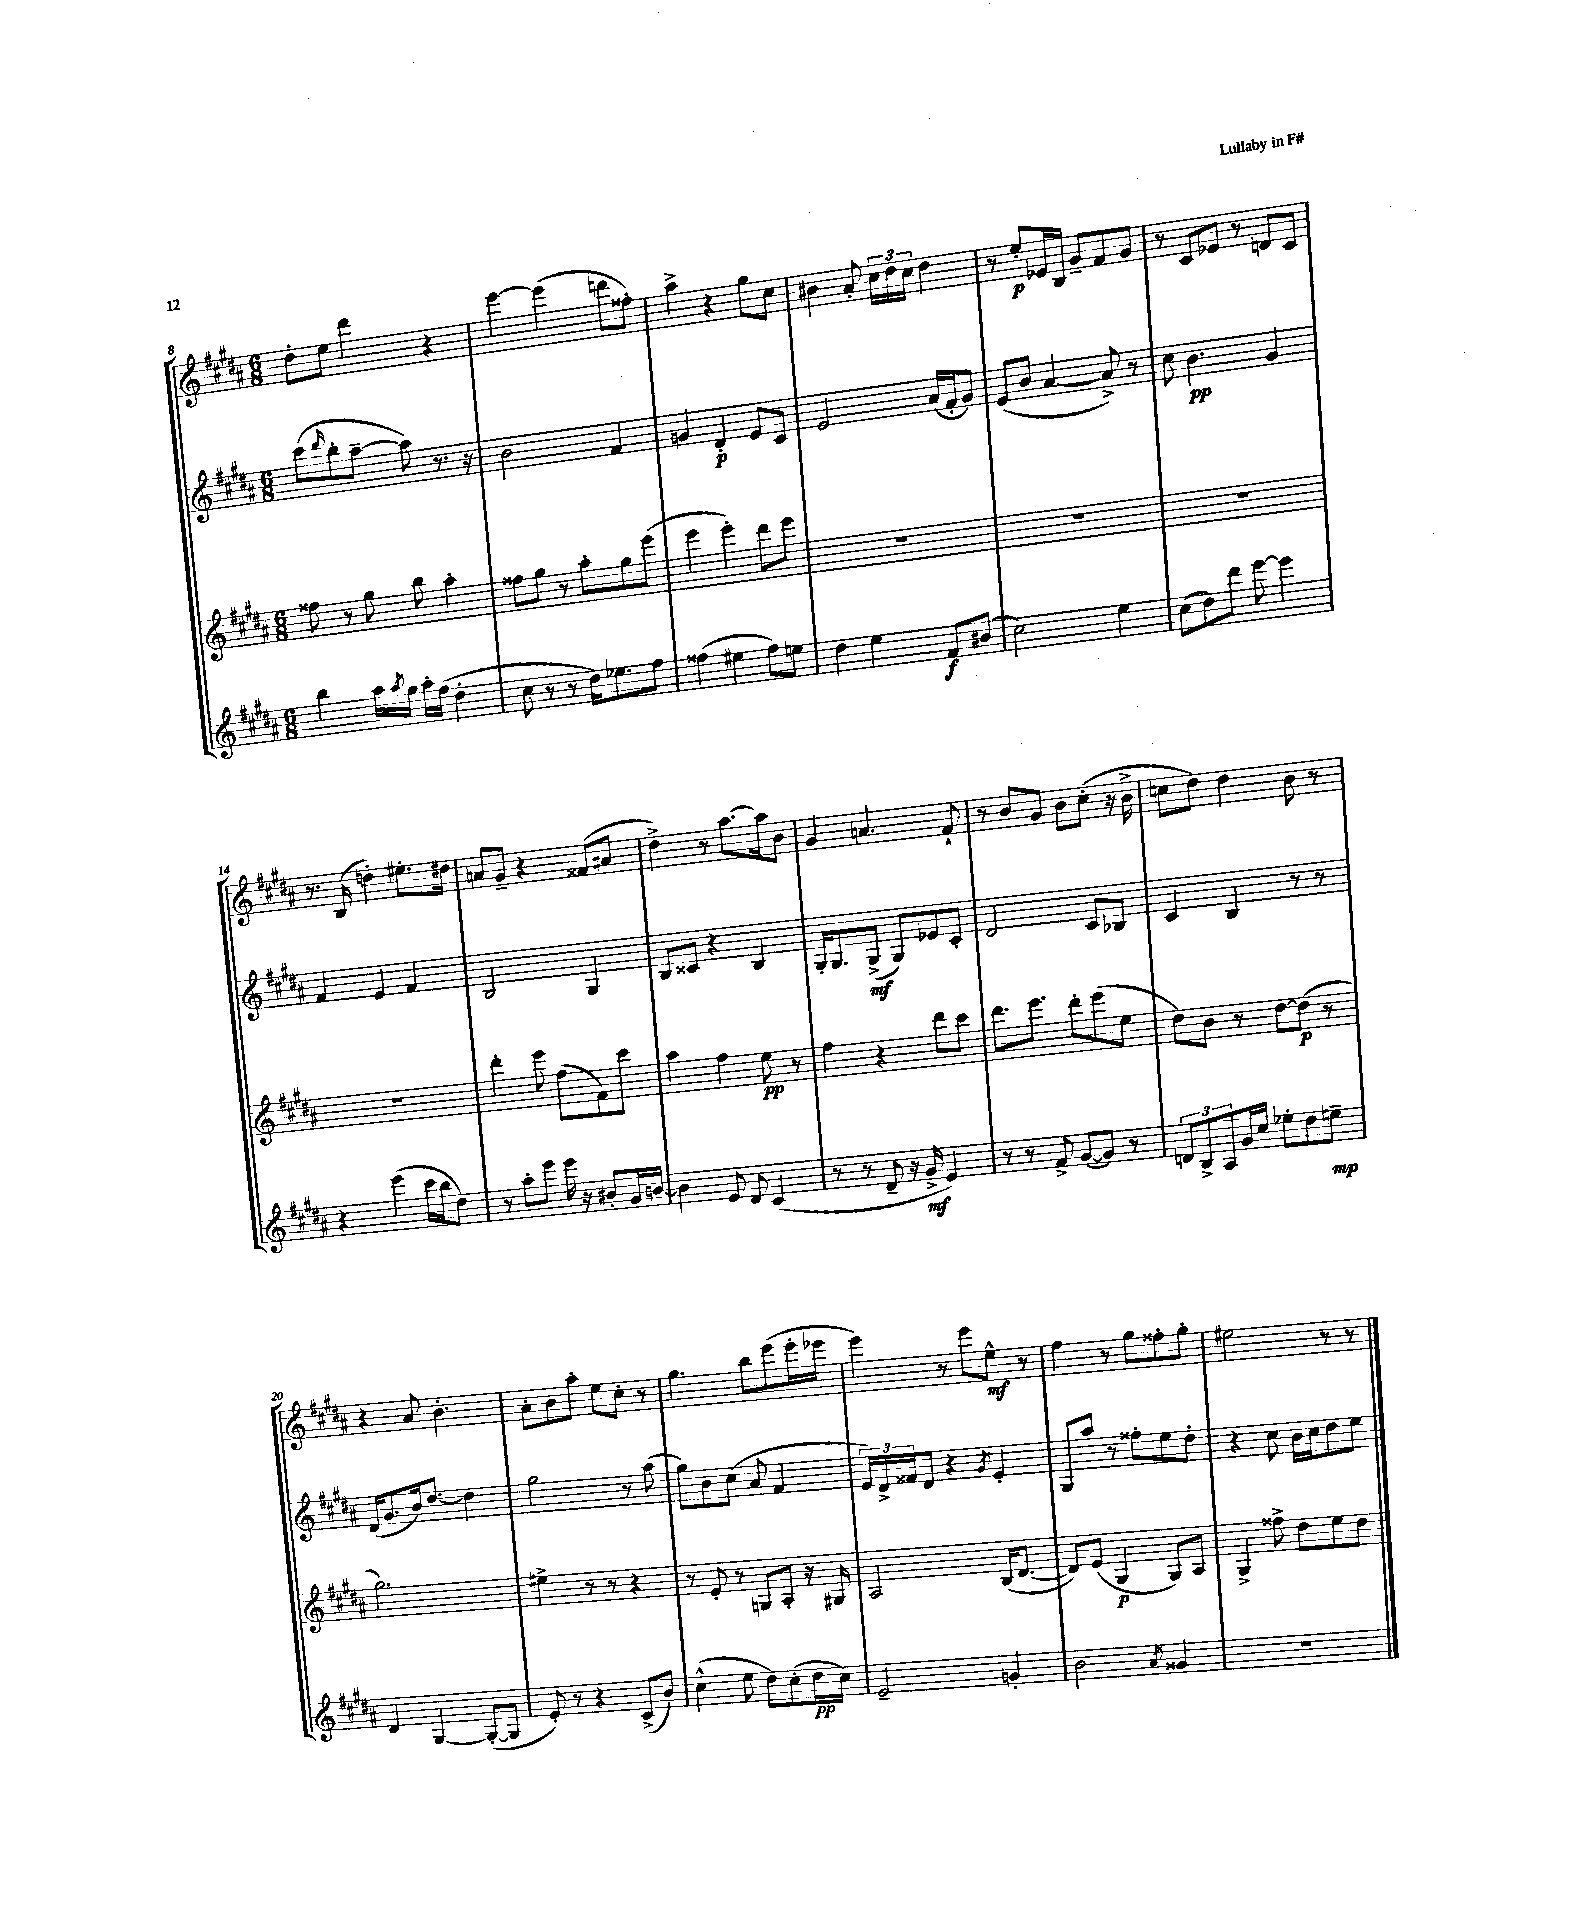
<<
\new StaffGroup <<
\new Staff = "s0" {
    \clef treble \key b \major \numericTimeSignature \time 6/8
    dis''8-. e''8 dis'''4 r4 |
    e'''4~ e'''4( d'''8 fisis''8-.) |
    ais''4-> r4 gis''8 cis''8 |
    bis'4 ais'8-. \tuplet 3/2 { cis''16 dis''16 cis''16 } dis''4 |
    r8 e''8-.\p ees'16 b16 gis'8-- fis'8 gis'8 |
    r8 cis'8 ees'8 r8 d'8 cis'8 |
    r8. b16( d''4-.) eis''8.-. dis''16 |
    a'8 gis'8-- r4 fisis'8( ais'8 |
    dis''4->) r8 ais''8.~ ais''16 b'8 |
    gis'4 a'4. fis'8-! |
    r8 b'8 gis'8 b'8 cis''8-.( r16 b'16-> |
    c''8 dis''8) dis''4 b'8 r8 |
    r4 ais'8 b'4.-. |
    ais'8-. b'8 ais''8-. e''8 cis''8-. r8 |
    gis''4. b''8 e'''8( e'''16-. ees'''16 |
    e'''4) r8 e'''8 e''8-^\mf r8 |
    fis''4 r8 gis''8 fisis''8-. gis''8-. |
    eis''2 r8 r8 \bar "|." |
}
\new Staff = "s1" {
    \clef treble \key b \major \numericTimeSignature \time 6/8
    cis'''8( \grace { dis'''16 } b''8-. ais''8~-- ais''8) r8. r16 |
    b'2 fis'4 |
    g'4 dis'4-.\p e'8 cis'8 |
    e'2 ais'16( fis'16-. gis'8) |
    e'8( b'8 ais'4~ ais'8->) r8 |
    cis''8 b'4.\pp gis'4 |
    fis'4 e'4 fis'4 |
    b2 gis4 |
    b8 cisis'8 r4 b4 |
    gis16-. gis8. gis8->\mf( gis8) ees'8 cis'8-. |
    dis'2 cis'8 bes8 |
    cis'4 b4 r8 r8 |
    dis'16( gis'8. b'16) dis''8.~ dis''4 |
    gis''2 r8 ais''8( |
    gis''8) b'8 cis''8( ais'8 fis'4 |
    \tuplet 3/2 { e'16) dis'16-> fisis'16 } dis'8 r4 \acciaccatura { gis'8 } e'4-. |
    gis8 ais''8 r8 fisis''8-. e''8 dis''8-. |
    r4 cis''8 b'16 cis''16 dis''8 e''8 \bar "|." |
}
\new Staff = "s2" {
    \clef treble \key b \major \numericTimeSignature \time 6/8
    fisis''8 r8 gis''8 b''8 ais''4-. |
    fisis''8 gis''8 r8 ais''8-. gis''8 e'''8( |
    e'''4 e'''4-.) dis'''8 e'''8 |
    R2. |
    R2. |
    R2. |
    R2. |
    dis'''4-. e'''8 fis''8( fis'8) cis'''8 |
    ais''4 fis''4 e''8\pp r8 |
    fis''4 r4 dis'''8 cis'''8 |
    dis'''8. e'''8. dis'''8-. e'''8( e''8 |
    dis''8) b'8 r8 dis''8~ dis''8\p( r8 |
    gis''2.) |
    eis''4-> r8 r8 r4 |
    r8 e'8-. r8 g8 ais8-. r16 gis16 |
    ais2 b16( dis'8.~ |
    dis'8) e'8( gis4\p gis8) ais8 |
    gis4-> fisis''8-> dis''8 e''8 dis''8 \bar "|." |
}
\new Staff = "s3" {
    \clef treble \key b \major \numericTimeSignature \time 6/8
    b''4 ais''16 \acciaccatura { ais''8 } gis''16 ais''16-. fis''16( dis''4-. |
    cis''8 r8 r8 dis''16) ees''8. fis''8 |
    fisis''4( eis''4 fisis''8) e''8 |
    dis''4 e''4 fis'8\f bis'8( |
    cis''2) e''4 |
    cis''8( dis''8) dis'''8 e'''8~ e'''4 |
    r4 e'''4( cis'''16 b''16 dis''8) |
    r8 ais''8-. e'''8 e'''16 r16 bis'8-. gis'16 b'16~ |
    b'4 e'8 dis'8 cis'4( |
    r8 r8 dis'8-- r16 gis'16->\mf e'4) |
    r8 r8 fis'8-> gis'8~( gis'8) r8 |
    \tuplet 3/2 { d'8 b8-> ais8 } gis'16 cis''16 ees''8-. dis''8 e''8--\mp |
    dis'4 gis4~ gis8~-.( gis8 |
    e'8-.) r8 r4 cis'8->( b'8) |
    cis''4-^( e''8 dis''8) cis''8-.( dis''16\pp cis''16) |
    e'2-- g'4-. |
    b'2 \acciaccatura { ais'8 } gisis'4 |
    R2. \bar "|." |
}
>>
>>
\layout { \context { \Score currentBarNumber = #8 } }
